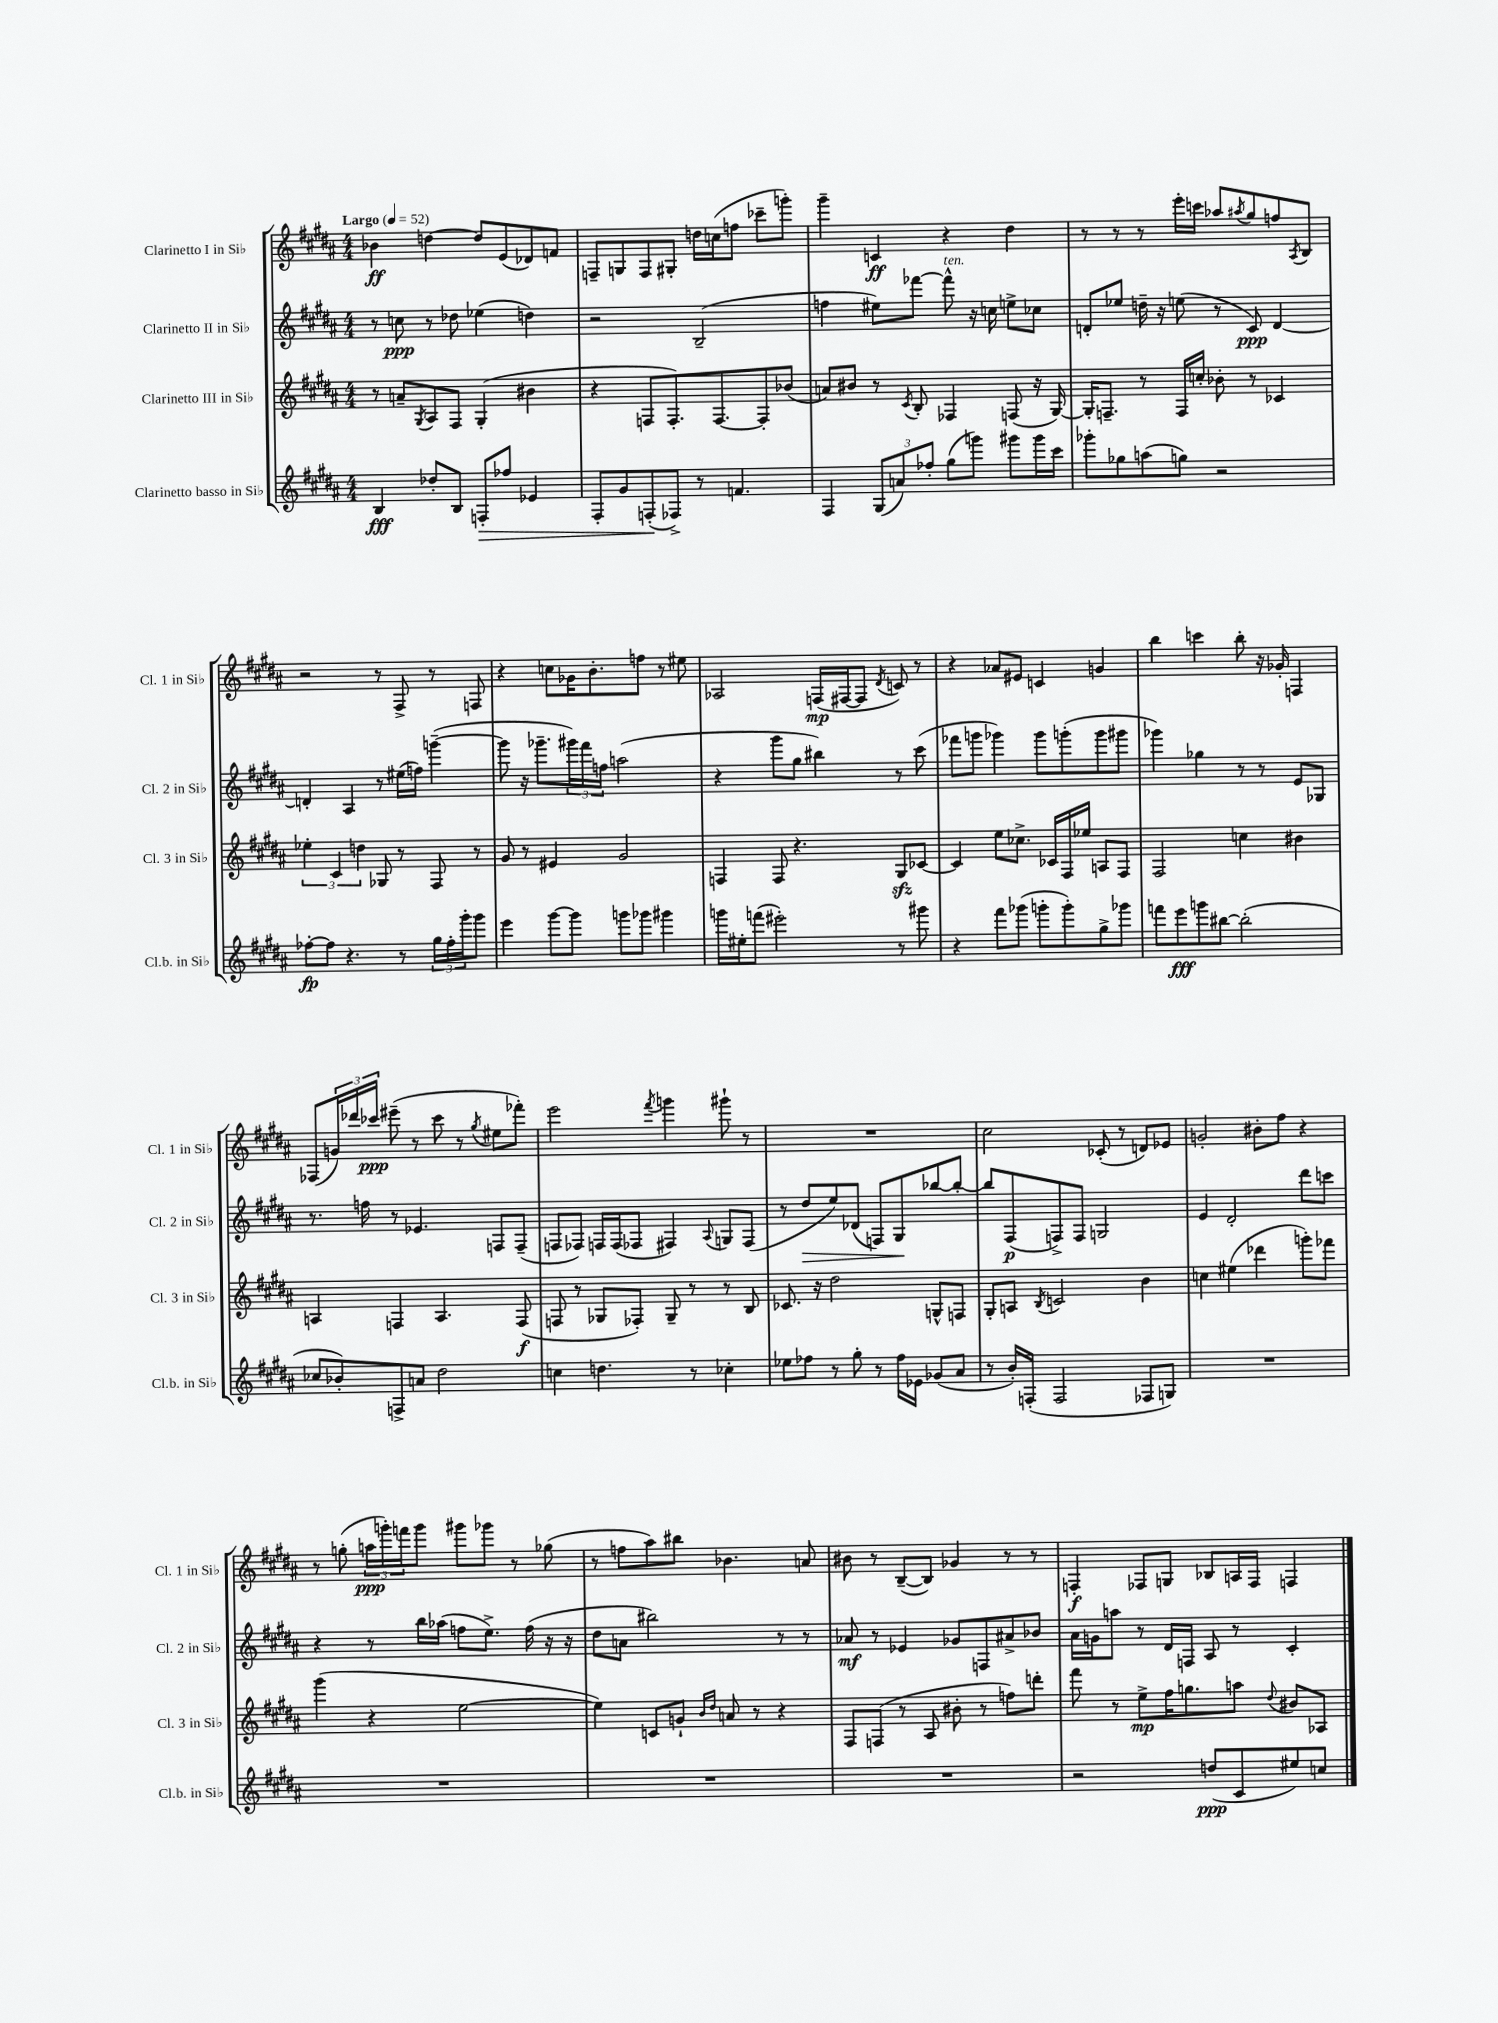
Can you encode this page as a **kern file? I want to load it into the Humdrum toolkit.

**kern	**kern	**kern	**kern
*staff4	*staff3	*staff2	*staff1
*clefG2	*clefG2	*clefG2	*clefG2
*k[f#c#g#d#a#]	*k[f#c#g#d#a#]	*k[f#c#g#d#a#]	*k[f#c#g#d#a#]
*M4/4	*M4/4	*M4/4	*M4/4
*MM52	*MM52	*MM52	*MM52
4B/	8r	8r	4b-\
.	8a~/L	8cc\	.
.	8qG#/	.	.
8dd-'/L	8A#/	8r	[4dd\
8B/J	8F#/J	8dd-\	.
8F'/L	(4G#'/	(4ee-\	8dd/]L
8ff-/J	.	.	(8e/
4e-/	4b#\	4dd\)	8d-/)
.	.	.	8f/J
=	=	=	=
8F#'/L	4r	2r	8F~/L
8g#/	.	.	8G/
(8F'/	8F/L	.	8F/
8F-^/J)	8.F'/)	.	8G#'/J
8r	.	(2B~/	16dd\LL
.	[8.F/	.	(16cc\J
4.f/	.	.	8ff\J
.	8F'/]	.	8ccc-~\L
.	(8b-/J	.	8ggg'\J)
=	=	=	=
4F#/	8a/L)	4ff\	4ggg#~\
.	8b#/J	.	.
(12G#/L	8r	8ee#\L)	4c/
12a/)	.	.	.
.	8qc#/	.	.
.	8B'/	[8fff-\J	.
12ff-'/J	.	.	.
(8gg#\L	4F-/	8fff-^^\]	4r
8ggg\J)	.	16r	.
.	.	16cc\	.
8ggg#\L	(8F/	8ee^\L	4dd#\
16ggg#\L	16r	8cc-\J	.
16ccc#\JJ	[16G#/)	.	.
=	=	=	=
8ggg-'\L	16G#'/]LK	8d'/L	8r
.	8.F~/J	.	.
8gg-\	.	8ee-/J	8r
(8aa\	8r	16dd~\	8r
.	.	16r	.
8gg\J)	16F/LL	(8ee\	16eee'\LL
.	16cc'/JJ	.	16ccc\JJ
2r	8b-'\	8r	8aa-/L
.	.	.	8qaa#/
.	8r	8c#/)	8gg#/
.	4c-/	[4d/	8ff/
.	.	.	8qA#/
.	.	.	8B/J
=	=	=	=
[8ff-'\L	6ee-'\	4d'/]	2r
8ff-\]J	.	.	.
.	6c#/	.	.
4.r	.	4A#/	.
.	6dd\	.	.
.	8G-/	8r	8r
8r	8r	(16ee#\LL	8F#^/
.	.	16ff\JJ)	.
24gg#\LL	8F#/	([4ggg~\	8r
24ff-'\	.	.	.
24ggg#'\J	.	.	.
8ggg#\J	8r	.	8F/
=	=	=	=
4eee\	8g#/	8ggg\]	4r
.	8r	16r	.
.	.	8.ggg-~\L	.
[8ggg#\L	4e#/	.	8cc\L
8ggg#\]J	.	24ggg#\L)	16g-\K
.	.	24fff#\	.
.	.	.	8.b'\
.	.	24ff\JJ	.
8ggg\L	2g#/	(2aa\	.
8ggg-\J	.	.	8ff\J
4ggg#\	.	.	8r
.	.	.	8ee#\
=	=	=	=
16ggg\LL	4F/	4r	2A-/
16ee#'\J	.	.	.
(8fff\J	.	.	.
2eee#'\)	8F/	8ggg#\L	.
.	4.r	8gg#\J	.
.	.	4bb#\)	(16F/LL
.	.	.	[16F#/J
.	.	.	8F#/]J
.	.	.	8qd#/
8r	8G#/L	8r	8c/)
8ggg#\	[8c-/J	(8ccc#\	8r
=	=	=	=
4r	4c-/]	8fff-\L	4r
.	.	8ggg\J	.
8fff#\L	8ee\L	4ggg-\)	8a-/L
(8ggg-\J	8.cc-^\J	.	8e#/J
8ggg'\L	.	8ggg-\L	4c/
.	16c-/LL	.	.
8ggg'\)	16F#/	(8ggg'\	.
.	16ee-/JJ	.	.
8gg#^\	8A/L	8ggg\	4g/
8ggg-\J	8F#/J	8ggg#\J	.
=	=	=	=
8fff\L	2F#/	4ggg-\)	4bb\
8eee\	.	.	.
8ggg\	.	4gg-\	4ccc\
[8bb#\J	.	.	.
(2bb#'\]	4cc\	8r	8bb'\
.	.	8r	16r
.	.	.	16g-'/
.	4b#\	8e/L	4F/
.	.	8G-/J	.
=	=	=	=
8cc-/L	4A/	8.r	(8F-/L
8b-'/)	.	.	24g/L)
.	.	.	24ddd-/
.	.	16ff\	.
.	.	.	24ccc-/JJ
8F^/	4F/	8r	(8eee#~\
8a/J	.	4.e-/	8r
2dd#\	4.A/	.	8ccc-\
.	.	.	8r
.	.	.	8qgg#/
.	.	8F/L	8ee#\L
.	(8F/	(8F~/J	8fff-'\J)
=	=	=	=
4cc\	8F/	8F/L	2eee\
.	8r	8F-/J)	.
4.dd\	8G-/L	16F/LL	.
.	.	(16F/J	.
.	8F-'/J)	8F-/J	.
.	.	.	8qfff#/
.	8G-~/	4F#/)	4ggg\
8r	8r	.	.
.	.	8qqA#/	.
4cc-'\	8r	8G/L	8ggg#`\
.	8B/	(8F#/J	8r
=	=	=	=
8ee-\L	8.c-/	8r	1r
8ff-\J	.	8dd#/L	.
.	16r	.	.
8r	2dd#\	8ee/)	.
8gg#'\	.	(8d-/J	.
8r	.	8F/L)	.
16ff-\LL	.	8G#/	.
16e-\JJ	.	.	.
(8g-/L	8G^^/L	[8bb-/	.
8a#/J	8F/J	8bb-'/_J	.
=	=	=	=
8r	8G#'/L	8bb-/]L	2cc#\
16b'/LL)	8A/J	(8F#/	.
(16F'/JJ	.	.	.
.	8qB/	.	.
2F/	2c/	8F^/)	.
.	.	8F/J	.
.	.	2G/	(8c-'/
.	.	.	8r
8F-/L	4b\	.	8d/L)
8G/J)	.	.	8e-/J
=	=	=	=
1r	4cc\	4e/	2g'/
.	(4ee#\	2d#'/	.
.	4ddd-\	.	8b#'\L
.	.	.	8ff#\J
.	8ggg'\L)	8ddd#\L	4r
.	8fff-\J	8ccc\J	.
=	=	=	=
1r	(4ggg#\	4r	8r
.	.	.	(8gg'\
.	4r	8r	24aa\LL
.	.	.	24ggg'\)
.	.	.	24fff\J
.	.	16bb\LL	8ggg\J
.	.	(16aa-\JJ	.
.	[2ee\	8ff\L	8ggg#\L
.	.	8.ee^\J)	8ggg-\J
.	.	.	8r
.	.	(16ff\	.
.	.	16r	(8gg-\
.	.	16r	.
=	=	=	=
1r	4ee\])	8dd#\L	8r
.	.	8a\J	8ff\L
.	8c/L	2bb#\)	8aa#\)
.	8g`/J	.	8bb#\J
.	16qqb/LL	.	.
.	16qqdd#/JJ	.	.
.	8a/	.	4.b-\
.	8r	.	.
.	4r	8r	.
.	.	8r	8a/
=	=	=	=
1r	8F#/L	8a-/	8b#\
.	(8F/J	8r	8r
.	8r	4e-/	([8B~/L
.	8A#/	.	8B/]J)
.	8b#'\	8g-/L	4g-/
.	8r	8F/	.
.	8ff\L)	8a#^/	8r
.	8ddd'\J	8b-/J	8r
=	=	=	=
2r	8fff#\	16a#\LL	4F'/
.	.	16g\J	.
.	8r	8aa\J	.
.	8ee^\L	8r	8F-/L
.	16ff#\K	16d#/LL	8G/J
.	8.gg\	16F/JJ	.
(8dd/L	.	8A#/	8B-/L
8c#/	8aa\J	8r	16A/L
.	.	.	16F-/JJ
.	8qqdd#/	.	.
8ee#/)	8b#/L	4c#'/	4F/
8cc/J	8A-/J	.	.
==	==	==	==
*-	*-	*-	*-
